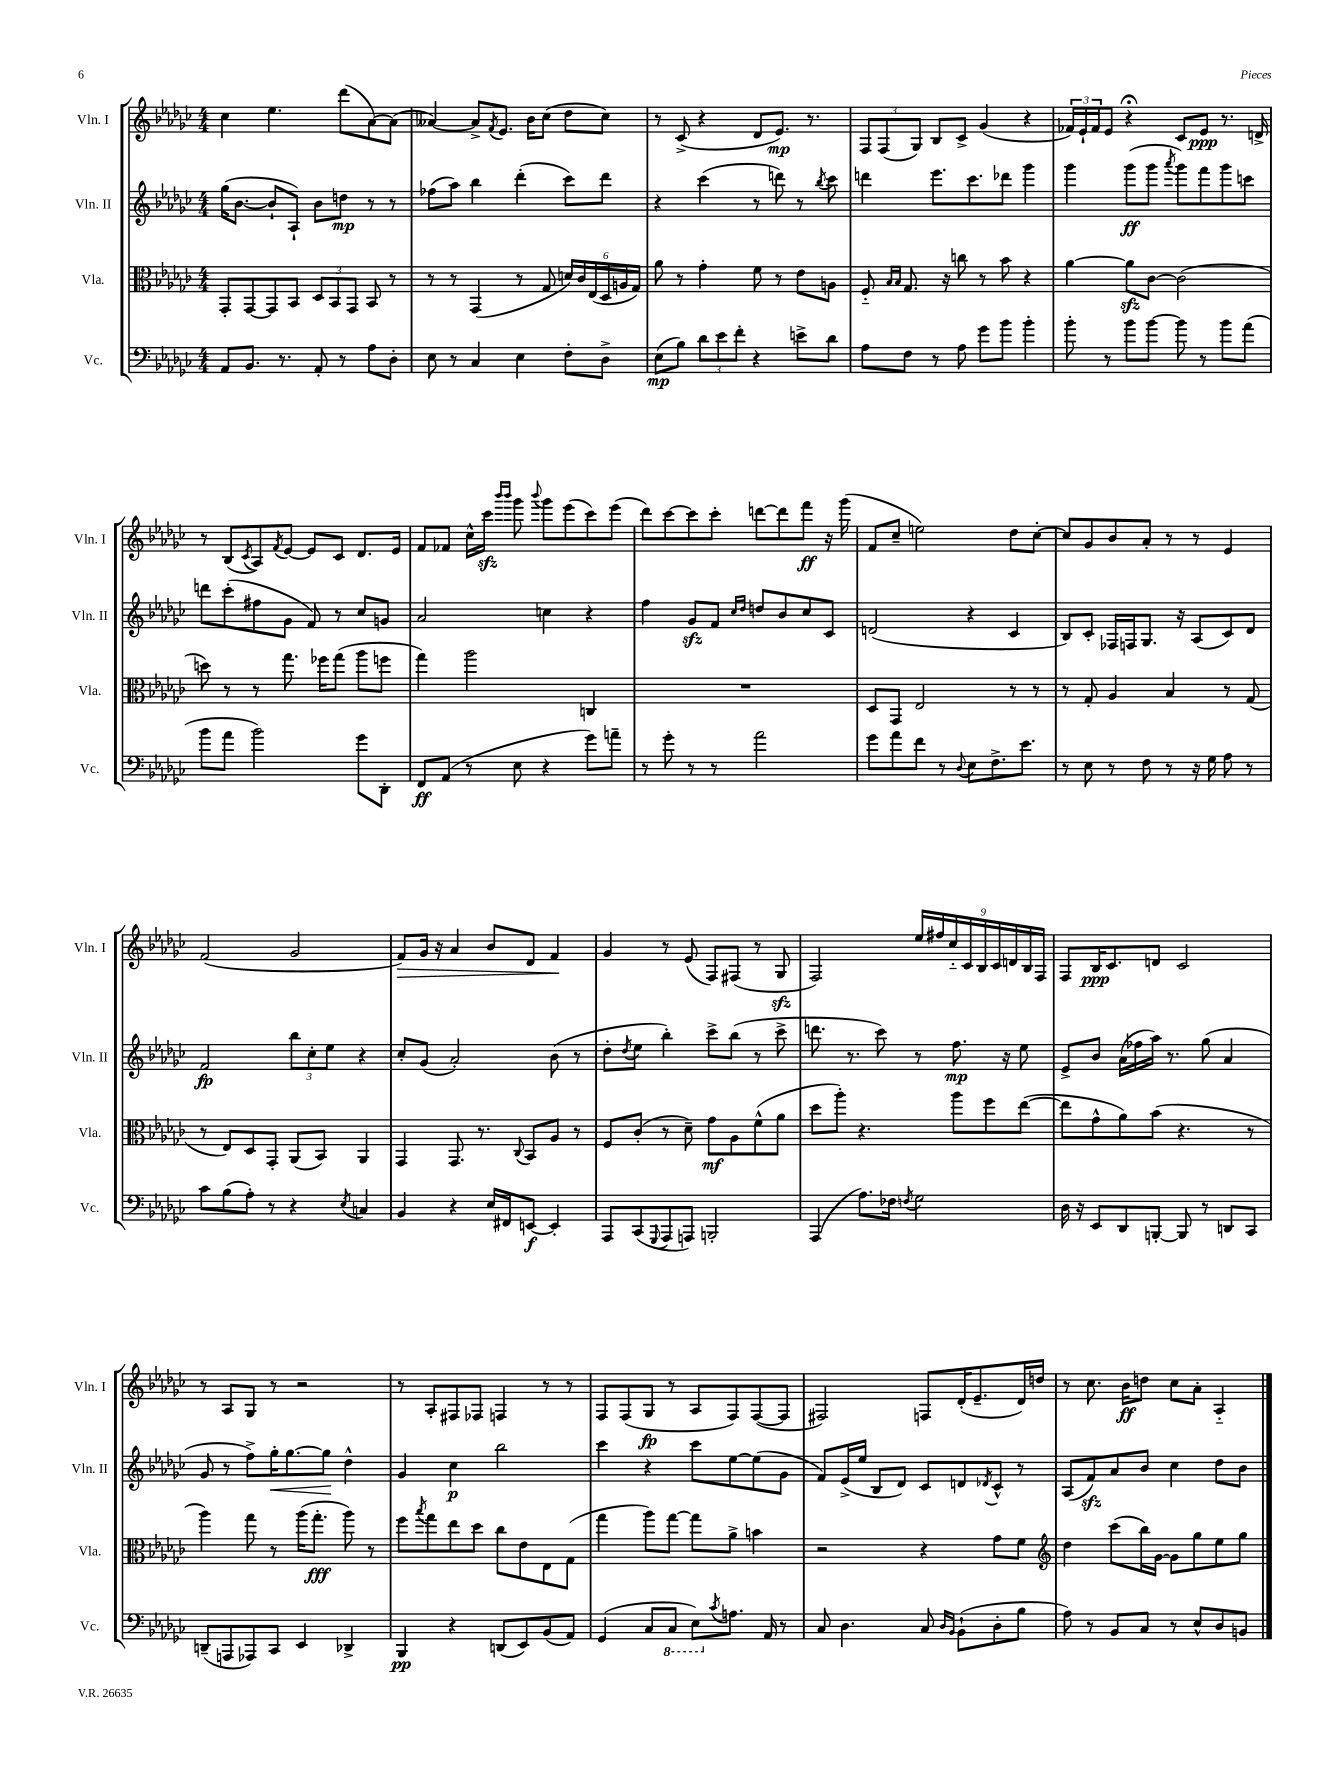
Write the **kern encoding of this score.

**kern	**dynam	**kern	**dynam	**kern	**dynam	**kern	**dynam
*part4	*part4	*part3	*part3	*part2	*part2	*part1	*part1
*staff4	*staff4	*staff3	*staff3	*staff2	*staff2	*staff1	*staff1
*I"Vc.	*	*I"Vla.	*	*I"Vln. II	*	*I"Vln. I	*
*I'Vc.	*	*I'Vla.	*	*I'Vln. II	*	*I'Vln. I	*
*clefF4	*	*clefC3	*	*clefG2	*	*clefG2	*
*k[b-e-a-d-g-c-]	*	*k[b-e-a-d-g-c-]	*	*k[b-e-a-d-g-c-]	*	*k[b-e-a-d-g-c-]	*
*M4/4	*	*M4/4	*	*M4/4	*	*M4/4	*
=57	=57	=57	=57	=57	=57	=57	=57
8AA-/L	.	8GG-'/L	.	(16gg-\KL	.	4cc-\	.
.	.	.	.	[8.b-\J	.	.	.
8.BB-/J	.	[8GG-/	.	.	.	.	.
.	.	8GG-/]	.	8b-`/L]	.	4.ee-\	.
8.r	.	.	.	.	.	.	.
.	.	8BB-/J	.	8A-`/J)	.	.	.
8AA-'/	.	12D-/L	.	8b-\L	.	.	.
.	.	12BB-/	.	.	.	.	.
8r	.	.	.	8ddn\J	mp	(8ddd-\L	.
.	.	12GG-/J	.	.	.	.	.
8A-\L	.	8BB-/	.	8r	.	[8a-\)	.
8D-'\J	.	8r	.	8r	.	(8a-\J]	.
=58	=58	=58	=58	=58	=58	=58	=58
8E-\	.	8r	.	(8ff-X\L	.	[4a--X/)	.
8r	.	8r	.	8aa-\J)	.	.	.
4C-/	.	(4GG-/	.	4bb-\	.	8a--^/L]	.
.	.	.	.	.	.	8qf/	.
.	.	.	.	.	.	8.e-/J	.
4E-\	.	8r	.	(4ddd-'\	.	.	.
.	.	.	.	.	.	16b-\KL	.
.	.	8G-/	.	.	.	(8cc-\J	.
8F'\L	.	24dn/LL)	.	8ccc-\L)	.	8dd-\L	.
.	.	24c-/	.	.	.	.	.
.	.	(24E-/	.	.	.	.	.
8D-^\J	.	24D-/	.	8ddd-\J	.	8cc-\J)	.
.	.	24An/	.	.	.	.	.
.	.	24G-/JJ)	.	.	.	.	.
=59	=59	=59	=59	=59	=59	=59	=59
(8E-\L	mp	8a-\	.	4r	.	8r	.
8B-\J)	.	8r	.	.	.	(8c-^/	.
12d-\L	.	4g-'\	.	(4ccc-\	.	4r	.
12e-\	.	.	.	.	.	.	.
12f'\J	.	.	.	.	.	.	.
4r	.	8f\	.	8r	.	8d-/L	.
.	.	8r	.	8dddn\)	.	8.e-/J)	mp
8en^\L	.	8e-\L	.	8r	.	.	.
.	.	.	.	.	.	8.r	.
.	.	.	.	8qbb-/	.	.	.
8d-\J	.	8An\J	.	8ccc-\	.	.	.
=60	=60	=60	=60	=60	=60	=60	=60
8A-\L	.	8F/	.	4dddn\	.	12F/L	.
.	.	.	.	.	.	(12F/	.
.	.	16qqB-/LL	.	.	.	.	.
.	.	16qqB-/JJ	.	.	.	.	.
8F\J	.	8.G-/	.	.	.	.	.
.	.	.	.	.	.	12G-/J)	.
8r	.	.	.	8.eee-\L	.	8B-/L	.
.	.	16r	.	.	.	.	.
8A-\	.	8ccn\	.	.	.	8c-^/J	.
.	.	.	.	8.ccc-\	.	.	.
8g-\L	.	8r	.	.	.	(4g-/	.
8b-\J	.	8b-\	.	8ddd-X\J	.	.	.
4b-'\	.	4r	.	4ggg-\	.	4r	.
=61	=61	=61	=61	=61	=61	=61	=61
8b-'\	.	[4a-\	.	4ggg-\	.	24f-X/LL)	.
.	.	.	.	.	.	24e-`/	.
.	.	.	.	.	.	24f-/J	.
8r	.	.	.	.	.	8e-/J	.
8b-\L	.	8a-zz\L]	.	(8ggg-\L	ff	4r;<	.
[8b-\J	.	[8c-\J	.	8ggg-\J	.	.	.
.	.	.	.	8qaaa-/	.	.	.
8b-\]	.	(2c-\]	.	8ggg-\L)	.	8c-/L	.
8r	.	.	.	8fff\	.	8e-/J	ppp
8b-\L	.	.	.	8ggg-\	.	8.r	.
(8a-\J	.	.	.	8cccn\J	.	.	.
.	.	.	.	.	.	16dn^/	.
!!LO:LB:g=z
=62	=62	=62	=62	=62	=62	=62	=62
8b-\L	.	8ddn\)	.	8dddn\L	.	8r	.
8a-\J	.	8r	.	(8ccc-'\	.	(8B-/L	.
.	.	.	.	.	.	8qc-/	.
2b-\)	.	8r	.	8ff#X\	.	8A-/)	.
.	.	.	.	.	.	8qf/	.
.	.	8.gg-\	.	8g-\J	.	[8e-/J	.
.	.	.	.	8f/)	.	8e-/L]	.
.	.	16ff-X\KL	.	.	.	.	.
.	.	(8gg-\J	.	8r	.	8c-/J	.
8g-\L	.	8aa-\L	.	8cc-/L	.	8.d-/L	.
8DD-'\J	.	8ffn\J	.	8gn/J	.	.	.
.	.	.	.	.	.	16e-/Jk	.
=63	=63	=63	=63	=63	=63	=63	=63
8FF/L	ff	4gg-\)	.	2a-/	.	8f/L	.
(8AA-/J	.	.	.	.	.	8f-X/J	.
8r	.	2aa-\	.	.	.	16cc-^^\LL	.
.	.	.	.	.	.	16ccc-zz\JJ	.
.	.	.	.	.	.	16qqbbb-/LL	.
.	.	.	.	.	.	16qqbbb-/JJ	.
8E-\	.	.	.	.	.	8ggg-\	.
.	.	.	.	.	.	8qqbbb-/	.
4r	.	.	.	4ccn\	.	8ggg-\L	.
.	.	.	.	.	.	(8eee-\	.
8g-\L)	.	4Cn/	.	4r	.	8ccc-\)	.
8an~\J	.	.	.	.	.	(8eee-\J	.
=64	=64	=64	=64	=64	=64	=64	=64
8r	.	1r	.	4ff\	.	8ddd-\L)	.
8g-'\	.	.	.	.	.	[8ccc-\	.
8r	.	.	.	8g-zz/L	.	8ccc-\]	.
8r	.	.	.	8f/J	.	8ccc-'\J	.
.	.	.	.	16qqcc-/LL	.	.	.
.	.	.	.	16qqdd-/JJ	.	.	.
2a-\	.	.	.	8ddn/L	.	[8dddn\L	.
.	.	.	.	8b-/	.	8ddd\]	.
.	.	.	.	8cc-/	.	8fff\J	ff
.	.	.	.	8c-/J	.	16r	.
.	.	.	.	.	.	(16ggg-\	.
=65	=65	=65	=65	=65	=65	=65	=65
8g-\L	.	8D-/L	.	(2dn/	.	8f/L	.
8a-\	.	8GG-/J	.	.	.	8cc-~/J	.
8f\J	.	2E-/	.	.	.	2een\)	.
8r	.	.	.	.	.	.	.
8qqD-/	.	.	.	.	.	.	.
8E-\L	.	.	.	4r	.	.	.
8.F^\	.	.	.	.	.	.	.
.	.	8r	.	4c-/	.	8dd-\L	.
8.e-\J	.	.	.	.	.	.	.
.	.	8r	.	.	.	[8cc-'\J	.
=66	=66	=66	=66	=66	=66	=66	=66
8r	.	8r	.	8B-/L)	.	8cc-/L]	.
8E-\	.	8G-'/	.	8c-'/J	.	8g-/	.
8r	.	4A-/	.	16F-X/LL	.	8b-/	.
.	.	.	.	16Fn/J	.	.	.
8F\	.	.	.	8.G-/J	.	8a-'/J	.
8r	.	4B-/	.	.	.	8r	.
.	.	.	.	16r	.	.	.
16r	.	.	.	(8A-/L	.	8r	.
16G-\	.	.	.	.	.	.	.
8A-\	.	8r	.	8c-/)	.	4e-/	.
8r	.	(8G-/	.	8d-/J	.	.	.
!!LO:LB:g=z
=67	=67	=67	=67	=67	=67	=67	=67
8c-\L	.	8r	.	2f/	fp	(2f/	.
(8B-\	.	8E-/L)	.	.	.	.	.
8A-'\J)	.	8D-/	.	.	.	.	.
8r	.	8GG-'/J	.	.	.	.	.
4r	.	(8AA-/L	.	12bb-\L	.	2g-/	.
.	.	.	.	12cc-'\	.	.	.
.	.	8BB-/J)	.	.	.	.	.
.	.	.	.	12ee-\J	.	.	.
8qE-/	.	.	.	.	.	.	.
4Cn/	.	4AA-/	.	4r	.	.	.
=68	=68	=68	=68	=68	=68	=68	=68
!	!	!	!	!	!	!	!LO:HP:b
4BB-/	.	4GG-/	.	8cc-'/L	.	8f/L)	>
.	.	.	.	(8g-/J	.	16g-/Jk	.
.	.	.	.	.	.	16r	.
4r	.	8.GG-/	.	2a-'/)	.	4a-/	.
.	.	8.r	.	.	.	.	.
16E-/LL	.	.	.	.	.	8b-/L	.
16FF#X/J	.	.	.	.	.	.	.
.	.	8qqC-/	.	.	.	.	.
[8EEn/J	f	8BB-/L	.	.	.	8d-/J	.
4EE'/]	.	8A-/J	.	(8b-\	.	4f/	.
.	.	8r	.	8r	.	.	.
.	.	.	.	.	.	.	]
=69	=69	=69	=69	=69	=69	=69	=69
8AAA-/L	.	8F/L	.	8dd-'\L	.	4g-/	.
.	.	.	.	8qdd-/	.	.	.
(8CC-/	.	(8c-'/J	.	8ee-\J	.	.	.
8qqGGG-/	.	.	.	.	.	.	.
8AAA-/	.	8r	.	4bb-'\)	.	8r	.
8AAAn/J)	.	8d-~\)	.	.	.	(8e-/	.
2BBBn'/	.	8g-\L	mf	8ccc-^\L	.	8F/L)	.
.	.	8A-\	.	(8bb-\J	.	(8F#X/J	.
.	.	(8f^^\	.	8r	.	8r	.
.	.	8a-\J	.	8ccc-^\	.	8G-zz/	.
=70	=70	=70	=70	=70	=70	=70	=70
(4AAA-/	.	8dd-\L	.	8.dddn\	.	2F/)	.
.	.	8aa-'\J)	.	.	.	.	.
.	.	.	.	8.r	.	.	.
8.A-\L)	.	4.r	.	.	.	.	.
.	.	.	.	8ccc-\)	.	.	.
16F-X\Jk	.	.	.	.	.	.	.
8qFn/	.	.	.	.	.	.	.
2G-\	.	.	.	8r	.	18ee-/LL	.
.	.	.	.	.	.	18ff#X/	.
.	.	.	.	.	.	18cc-/	.
.	.	8aa-\L	.	8.ff\	mp	.	.
.	.	.	.	.	.	18c-/	.
.	.	.	.	.	.	18B-/	.
.	.	8ff\	.	.	.	.	.
.	.	.	.	.	.	18c-/	.
.	.	.	.	16r	.	.	.
.	.	.	.	.	.	18dn/	.
.	.	([8ee-\J	.	8ee-\	.	.	.
.	.	.	.	.	.	18B-/	.
.	.	.	.	.	.	18F/JJ	.
=71	=71	=71	=71	=71	=71	=71	=71
16D-\	.	8ee-\L]	.	8e-^/L	.	8F/L	.
16r	.	.	.	.	.	.	.
8EE-/L	.	8g-^^\	.	8b-/J	.	16B-/K	ppp
.	.	.	.	.	.	8.c-/	.
8DD-/	.	8a-\)	.	(16a-\LL	.	.	.
.	.	.	.	16ff-X\	.	.	.
[8BBBn'/J	.	(8b-\J	.	16aa-\JJ)	.	8dn/J	.
.	.	.	.	8.r	.	.	.
8BBB/]	.	4.r	.	.	.	2c-/	.
8r	.	.	.	(8gg-\	.	.	.
8DDn/L	.	.	.	4a-/	.	.	.
8CC-/J	.	8r	.	.	.	.	.
!!LO:LB:g=z
=72	=72	=72	=72	=72	=72	=72	=72
(8DDn~/L	.	4aa-\)	.	8g-/	.	8r	.
8AAAn/	.	.	.	8r	.	8A-/L	.
8AAA-X/)	.	8gg-\	.	8ff^\L)	.	8G-/J	.
!	!	!	!	!	!LO:HP:b	!	!
8CC-/J	.	8r	.	16gg-'\K	<	8r	.
.	.	.	.	[8.gg-\	.	.	.
4EE-/	.	(16aa-\KL	.	.	.	2r	.
.	.	8.gg-'\J	fff	.	.	.	.
.	.	.	.	8gg-\J]	.	.	.
4DD-X^/	.	8aa-\)	.	4dd-^^\	[	.	.
.	.	8r	.	.	.	.	.
=73	=73	=73	=73	=73	=73	=73	=73
4BBB-/	pp	8ff\L	.	4g-/	.	8r	.
.	.	8qbb-/	.	.	.	.	.
.	.	8gg-\	.	.	.	8A-'/L	.
4r	.	8ee-\	.	4cc-\	p	8F#X/	.
.	.	8dd-\J	.	.	.	8F-X/J	.
(8DDn/L	.	8cc-\L	.	2bb-\	.	4Fn/	.
8EE-/)	.	8e-\	.	.	.	.	.
(8BB-/	.	8E-\	.	.	.	8r	.
8AA-/J)	.	(8G-\J	.	.	.	8r	.
=74	=74	=74	=74	=74	=74	=74	=74
(4GG-/	.	4gg-\	.	4ccc-\	.	8F/L	.
.	.	.	.	.	.	(8F/	.
8C-/L	.	8aa-\L)	.	4r	.	8G-/J	fp
*8ba	*	*	*	*	*	*	*
8CC-/J	.	[8gg-\J	.	.	.	8r	.
8EE-\L)	.	8gg-\L]	.	8ccc-\L	.	8A-/L	.
*X8ba	*	*	*	*	*	*	*
8qc-/	.	.	.	.	.	.	.
8.An\J	.	8a-^\J	.	[8ee-\	.	8F/)	.
.	.	4bn\	.	(8ee-\]	.	([8F/	.
16AA-/	.	.	.	.	.	.	.
8r	.	.	.	8g-\J	.	8F/J]	.
=75	=75	=75	=75	=75	=75	=75	=75
8C-/	.	2r	.	8f/L)	.	2F#X/)	.
4.D-\	.	.	.	(16e-^/L	.	.	.
.	.	.	.	16ee-/JJ	.	.	.
.	.	.	.	8B-/L	.	.	.
.	.	.	.	8d-/J)	.	.	.
8C-/	.	4r	.	8c-/L	.	8Fn/L	.
16qqD-/LL	.	.	.	.	.	.	.
16qqBB-/JJ	.	.	.	.	.	.	.
(8BB-`\L	.	.	.	8dn/	.	(16d-'/K	.
.	.	.	.	.	.	8.e-~/	.
.	.	.	.	8qd-X/	.	.	.
8D-'\	.	8g-\L	.	8c-^^/J	.	.	.
8B-\J	.	8f\J	.	8r	.	16d-/L)	.
.	.	.	.	.	.	16ddn/JJ	.
=76	=76	=76	=76	=76	=76	=76	=76
*	*	*clefG2	*	*	*	*	*
8A-\)	.	4dd-\	.	(8A-/L	.	8r	.
8r	.	.	.	8fzz/)	.	8.cc-\	.
8BB-/L	.	(8ccc-\L	.	8a-/	.	.	.
.	.	.	.	.	.	16b-\KL	ff
8C-/J	.	16bb-\L)	.	8b-/J	.	8ddn\J	.
.	.	[16g-\JJ	.	.	.	.	.
8r	.	8g-\L]	.	4cc-\	.	8cc-\L	.
8E-^^/L	.	8gg-\	.	.	.	8a-'\J	.
8D-/	.	8ee-\	.	8dd-\L	.	4A-/	.
8BBn/J	.	8gg-\J	.	8b-\J	.	.	.
==	==	==	==	==	==	==	==
*-	*-	*-	*-	*-	*-	*-	*-
